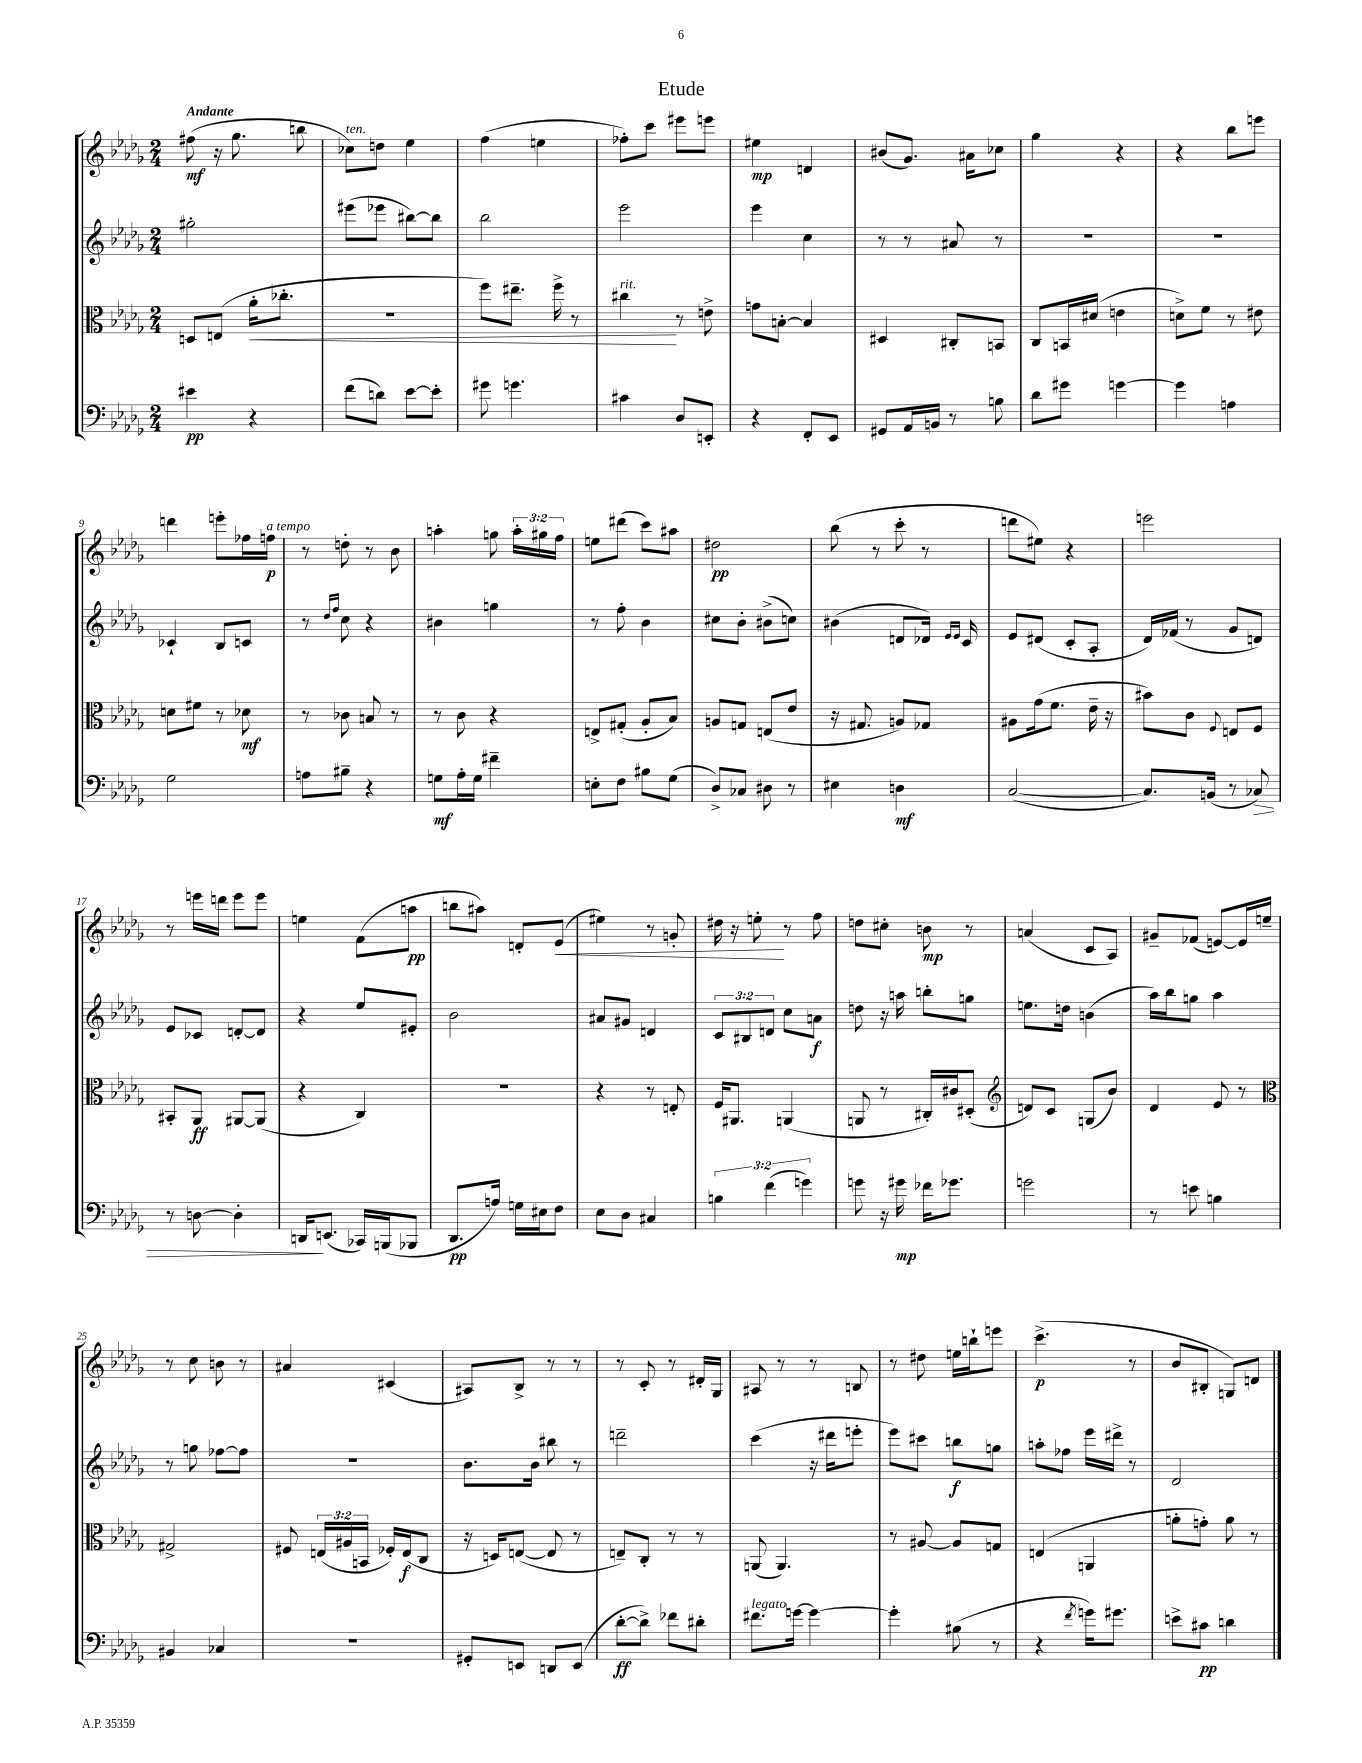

**kern	**kern	**kern	**kern
*staff4	*staff3	*staff2	*staff1
*clefF4	*clefC3	*clefG2	*clefG2
*k[b-e-a-d-g-]	*k[b-e-a-d-g-]	*k[b-e-a-d-g-]	*k[b-e-a-d-g-]
*M2/4	*M2/4	*M2/4	*M2/4
4e#\	8D/L	2gg#'\	(8ff#\
.	(8E/J	.	16r
.	.	.	8.gg-\
4r	16a-'\LK	.	.
.	8.cc-'\J	.	.
.	.	.	8bb\
=	=	=	=
(8f\L	2r	(8eee#\L	8cc-\L)
8d\J)	.	8eee-\J	8dd\J
[8e-\L	.	[8bb#\L)	4ee-\
8e-'\]J	.	8bb#\]J	.
=	=	=	=
8g#\	8ff\L)	2bb-\	(4ff\
4.g\	8.ee#~\J	.	.
.	.	.	4ee\
.	16ff^\	.	.
.	8r	.	.
=	=	=	=
4c#\	4cc#\	2eee-\	8ff-'\L)
.	.	.	8ccc\J
8D-/L	8r	.	8eee#\L
8EE'/J	8e^\	.	8eee\J
=	=	=	=
4r	8g\L	4eee-\	4ee#\
.	[8B'\J	.	.
8FF'/L	4B/]	4cc\	4d/
8EE-/J	.	.	.
=	=	=	=
8GG#/L	4D#/	8r	(8b#/L
16AA-/L	.	8r	8.g-/J)
16BB/JJ	.	.	.
8r	8C#'/L	8a#/	.
.	.	.	16a#\LK
8B\	8BB/J	8r	8cc-\J
=	=	=	=
8d-\L	8C/L	2r	4gg-\
8g#\J	16BB/L	.	.
.	(16d#/JJ	.	.
[4g\	4e\	.	4r
=	=	=	=
4g\]	8d^\L)	2r	4r
.	8f\J	.	.
4A\	8r	.	8bb-\L
.	8e#\	.	8eee\J
=	=	=	=
2G-\	8d\L	4c-`/	4ddd\
.	8f#\J	.	.
.	8r	8B-/L	8eee'\L
.	8d-\	8c/J	16ff-\L
.	.	.	16ff\JJ
=	=	=	=
8A\L	8r	8r	8r
.	.	16qqdd-/LL	.
.	.	16qqff/JJ	.
8B#~\J	8c-\	8cc\	8dd'\
4r	8B/	4r	8r
.	8r	.	8b-\
=	=	=	=
8G\L	8r	4b#\	4aa'\
16A-'\L	8c\	.	.
16G\JJ	.	.	.
4f#~\	4r	4gg\	8gg\
.	.	.	24aa'\LL
.	.	.	24gg#\
.	.	.	24ff\JJ
=	=	=	=
8E'\L	8E^/L	8r	8ee\L
8F\J	(8G#'/J	8ff'\	(8ddd#\J
8B#\L	8A-'/L	4b-\	8ccc\L)
(8G-\J	8B-/J)	.	8aa#\J
=	=	=	=
8D-^/L)	8A/L	8cc#\L	2dd#\
8C-/J	8G/J	8b-'\J	.
8D#\	(8E/L	(8b#^\L	.
8r	8e-/J	8cc\J)	.
=	=	=	=
4E#\	16r	(4b#\	(8bb-\
.	8.G#/	.	.
.	.	.	8r
4D\	8A/L)	8d/L	8ccc'\
.	8G-/J	16d-/Jk)	8r
.	.	16qqe-/LL	.
.	.	16qqe-/JJ	.
.	.	16c/	.
=	=	=	=
([2C/	8A#\L	8e-/L	8ddd\L
.	(16g-\k	(8d#/J	8ee#\J)
.	8.f\J	.	.
.	.	8c'/L	4r
.	16e-~\	8A-'/J	.
.	16r	.	.
=	=	=	=
8.C/]L)	8b#\L)	16d-/LL)	2eee\
.	.	(16f-/JJ	.
.	8c\J	8r	.
(16BB/Jk	.	.	.
.	8qqF/	.	.
8r	8E/L	8g-/L	.
8C-/)	8F/J	8d/J)	.
=	=	=	=
8r	8BB#'/L	8e-/L	8r
[8D\	8AA-/J	8c-/J	16eee\LL
.	.	.	16ddd\JJ
4D'\]	[8AA#/L	[8d'/L	8eee\L
.	(8AA#/]J	8d/]J	8eee\J
=	=	=	=
16DD/LK	4r	4r	4ee\
(8.EE/J	.	.	.
16CC-/LL)	4C/)	8ee-/L	(8f\L
(16BBB/J	.	.	.
8BBB-/J	.	8e#'/J	8aa\J
=	=	=	=
8.DD-/L	2r	2b-\	8bb\L
.	.	.	8aa#\J)
16A/Jk)	.	.	.
16G\LL	.	.	8d'/L
16E#\J	.	.	.
8F\J	.	.	(8e-/J
=	=	=	=
8E-\L	4r	8a#/L	4ee#\)
8D-\J	.	8g#/J	.
4C#/	8r	4d/	8r
.	8E'/	.	8g'/
=	=	=	=
6B\	16F/LK	12c/L	16dd#\
.	8.AA#/J	.	16r
.	.	12B#/	.
.	.	.	8ee'\
(6f\	.	12d/J	.
.	(4AA/	8cc\L	8r
6g\)	.	.	.
.	.	8a\J	8ff\
=	=	=	=
8g\	8AA/	8dd\	8dd\L
16r	8r	16r	8cc#'\J
16g#\	.	16aa\	.
16f-\LK	16C#'/LL)	8bb'\L	8b\
8.g-\J	16c#/J	.	.
.	(8D#'/J	8gg\J	8r
=	=	=	=
*	*clefG2	*	*
2g\	8d/L)	8.ee\L	(4a/
.	8c/J	.	.
.	.	16dd\Jk	.
.	(8G/L	(4b\	8c/L
.	8b-/J)	.	8A-/J)
=	=	=	=
8r	4d-/	16aa-\LL)	8g#~/L
.	.	16bb-\J	.
8e\	.	8gg\J	(8f-/J
4B\	8e-/	4aa-\	[8e/L)
.	8r	.	16e/]L
.	.	.	16ee~/JJ
=	=	=	=
*	*clefC3	*	*
4BB#/	2G#^/	8r	8r
.	.	8gg\	8cc\
4C-/	.	[8ff-\L	8b\
.	.	8ff-\]J	8r
=	=	=	=
2r	8F#/	2r	4a#/
.	(24E/LL	.	.
.	24A#/	.	.
.	24BB/JJ	.	.
.	16F-'/LL)	.	(4c#/
.	(16E/J	.	.
.	8C/J	.	.
=	=	=	=
8GG#'/L	16r	8.b-\L	8A#/L)
.	16D/LK)	.	.
8EE/J	([8E/J	.	8B-^/J
.	.	16b-\Jk	.
8DD/L	8E/]	8bb#\	8r
(8EE/J	8r	8r	8r
=	=	=	=
[8d-'\L	8E~/L)	2ddd~\	8r
8d-^\]J)	8C'/J	.	8c'/
8f-\L	8r	.	8r
8d#'\J	8r	.	16d#'/LL
.	.	.	16G-/JJ
=	=	=	=
8.f#\L	(8AA/	(4ccc\	8A#/
.	4.AA/)	.	8r
[16g\Jk	.	.	.
4g\_	.	16r	8r
.	.	16ddd#\LK	.
.	.	8eee'\J	8B/
=	=	=	=
4g'\]	8r	8eee-\L)	8r
.	[8A#/	8ccc#\J	8dd#\
(8B#\	8A#/]L	8bb\L	16ee\LL
.	.	.	16bb`\J
8r	8G/J	8gg\J	8eee\J
=	=	=	=
4r	(4E/	8aa'\L	(4.ccc^\
.	.	8ff-\J	.
8qf/	.	.	.
16g\LK)	4AA/	16eee-\LL	.
8.g#\J	.	16ddd#^\JJ	.
.	.	8r	8r
=	=	=	=
8e^\L	8a'\L	2d-/	8b-/L
8c#\J	8g'\J)	.	8B#'/J
4d\	8a\	.	8G/L)
.	8r	.	8d/J
==	==	==	==
*-	*-	*-	*-
